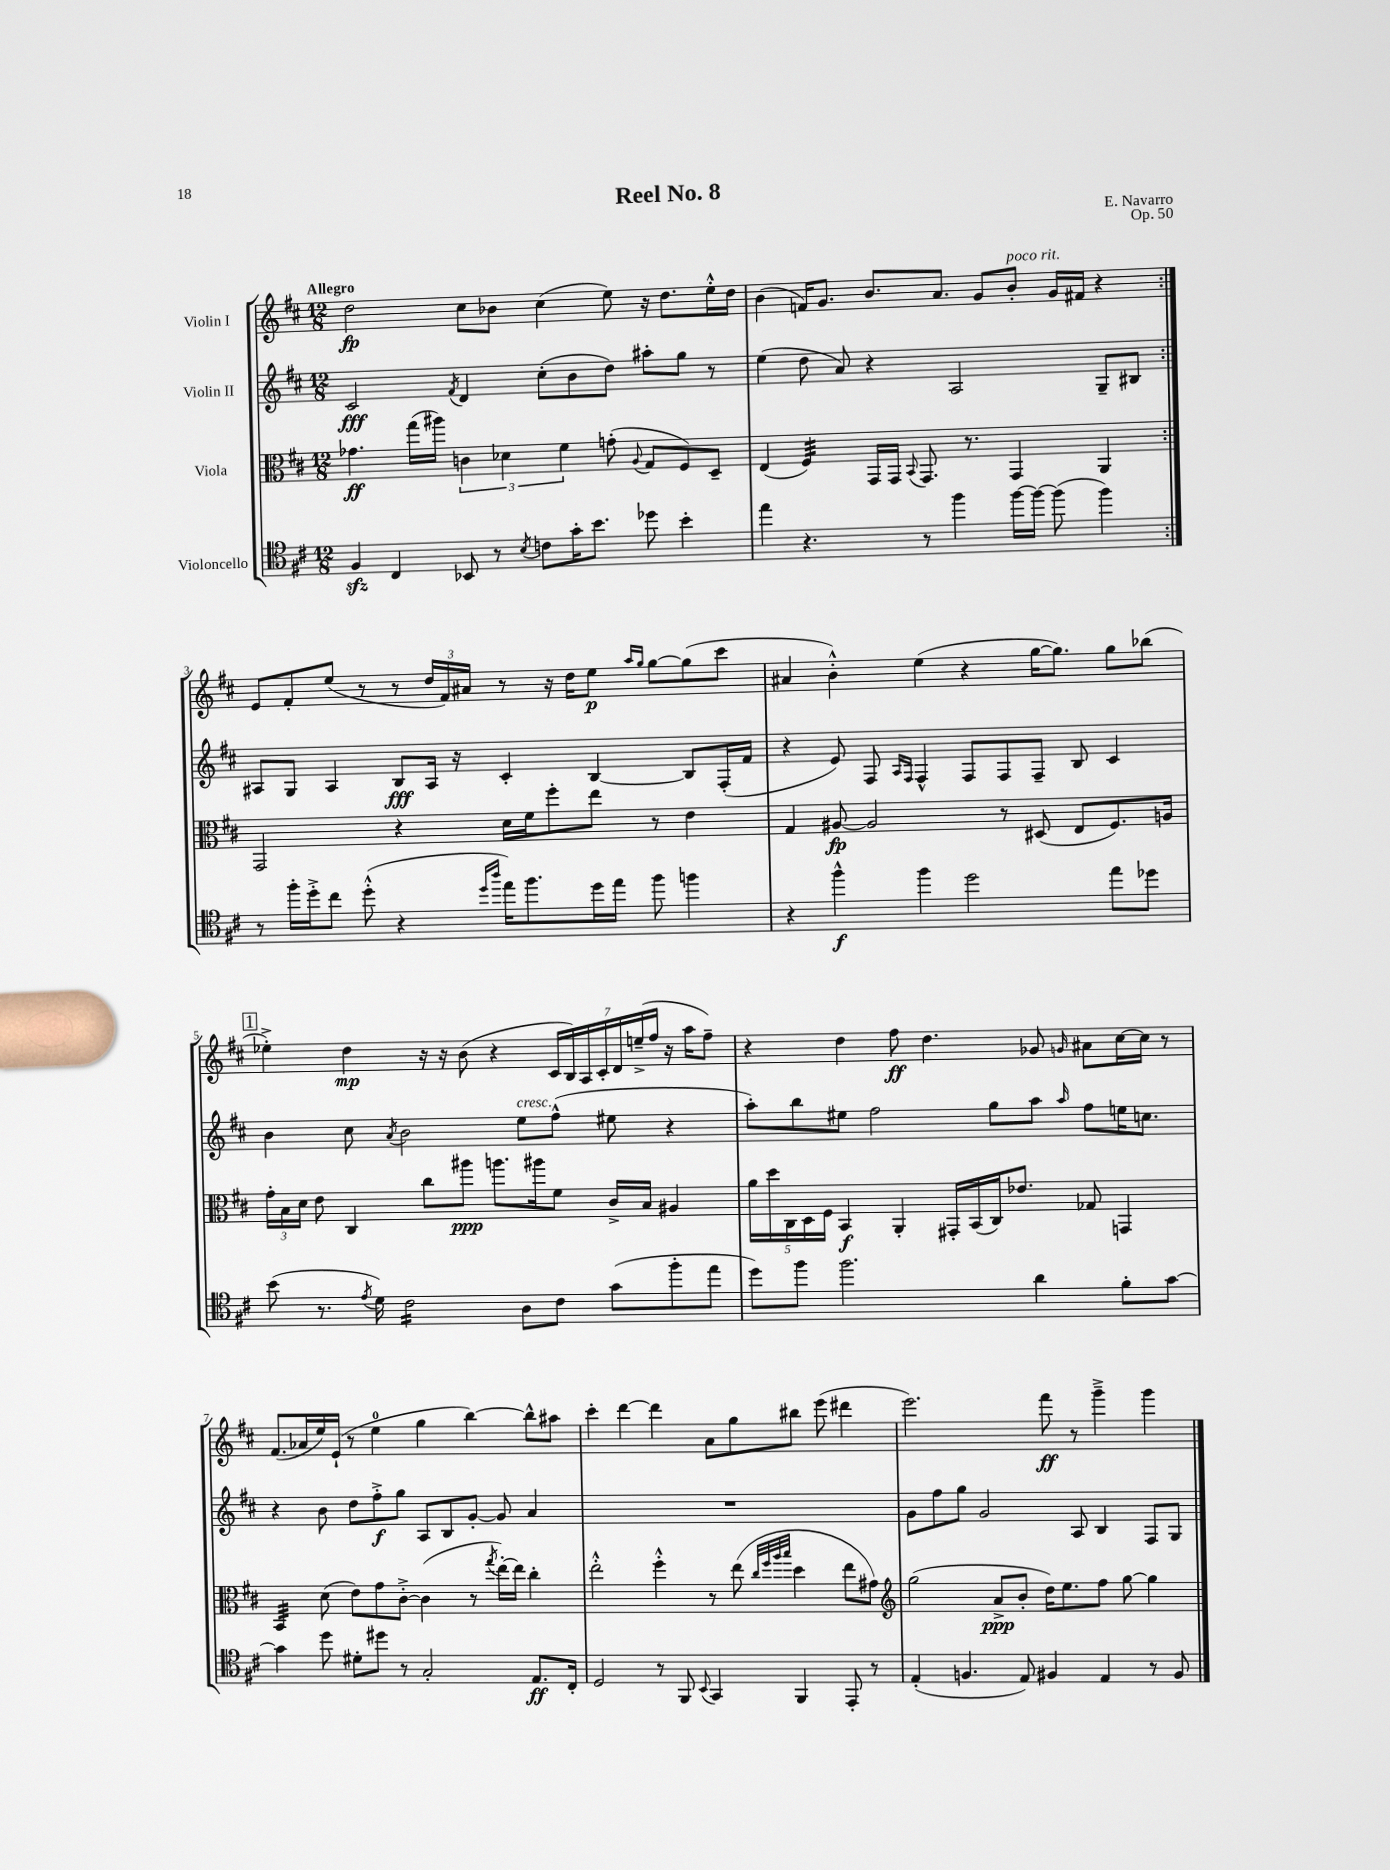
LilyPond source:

\header { title = "Reel No. 8" composer = "E. Navarro" opus = "Op. 50" }
<<
\new StaffGroup <<
\new Staff = "s0" \with { instrumentName = "Violin I" } {
    \clef treble \key d \major \numericTimeSignature \time 12/8 \tempo "Allegro"
    \autoBeamOff \repeat volta 2 { d''2\fp cis''8[ bes'8] cis''4( e''8) r16 d''8.[ e''16-.-^ d''16] |
    b'4( f'16[) g'8.] b'8.[ a'8.] g'8[ b'8]-.^\markup { \italic "poco rit." } g'16[ fis'16] r4 | }
    e'8[ fis'8-. e''8]( r8 r8 \tuplet 3/2 { d''16[ fis'16) ais'16] } r8 r16 d''16[ e''8]\p \grace { a''16[ g''16] } g''8[~ g''8( cis'''8] |
    ais'4 b'4-.-^) e''4( r4 g''16[~ g''8.]) g''8[ bes''8]( |
    \mark \markup { \box "1" } ees''4-.->) d''4\mp r16 r16 b'8( r4 \tuplet 7/4 { cis'16[ b16) a16 cis'16-. d'16 e''16--->( fis''16] } r16 a''16[ fis''8]--) |
    r4 d''4 fis''8\ff d''4. ges'8 \grace { g'16 } ais'8[ cis''16~ cis''16] r8 |
    fis'8.[( aes'16 e''16) e'16]-!( r8 e''4-0 g''4 b''4~) b''8[-^ ais''8] |
    cis'''4-. d'''4~ d'''4 a'8[ g''8 bis''8] e'''8( dis'''4 |
    e'''2.) fis'''8\ff r8 g'''4---> g'''4 \bar "|." |
}
\new Staff = "s1" \with { instrumentName = "Violin II" } {
    \clef treble \key d \major \numericTimeSignature \time 12/8
    \autoBeamOff \repeat volta 2 { cis'2\fff \acciaccatura { fis'8 } d'4 cis''8[-.( b'8 d''8]) ais''8[-. g''8] r8 |
    e''4( d''8 a'8) r4 a2 g8[-- bis8] | }
    ais8[ g8] ais4 b8[\fff ais16] r16 cis'4-. b4~ b8[ fis16-.( fis'16] |
    r4 e'8) fis8 \grace { a16[ fis16] } fis4-^ fis8[ fis8 fis8]-- b8 cis'4 |
    \mark \markup { \box "1" } b'4 cis''8 \acciaccatura { a'8 } b'2 e''8[^\markup { \italic "cresc." } fis''8]-^( eis''8 r4 |
    a''8[-.) b''8 eis''8] fis''2 g''8[ a''8] \grace { a''16 } fis''8[ e''16 c''8.] |
    r4 b'8 d''8[ fis''8-.->\f g''8] a8[ b8 g'8]~-. g'8 a'4 |
    R1. |
    g'8[ fis''8 g''8] g'2 a8 b4 fis8[ g8] \bar "|." |
}
\new Staff = "s2" \with { instrumentName = "Viola" } {
    \clef alto \key d \major \numericTimeSignature \time 12/8
    \autoBeamOff \repeat volta 2 { ges'4.\ff g''16[( ais''16]) \tuplet 3/2 { c'4 des'4 fis'4 } g'8-.( \appoggiatura { a8 } g8[ fis8) d8]-- |
    e4( fis4:32) g,16[ g,16] \appoggiatura { b,8 } g,8. r8. g,4 a,4 | }
    g,2 r4 d'16[ fis'16 fis''8-. e''8] r8 e'4 |
    g4 ais8~\fp ais2 r8 dis8( e8[ fis8.) a16] |
    \mark \markup { \box "1" } \tuplet 3/2 { g'16[-. b16 d'16] } e'8 cis4 cis''8[ ais''8]\ppp a''8.[ ais''16 fis'8] cis'16[-> b16] ais4 |
    \tuplet 5/4 { a'16[ d''16 cis16 d16 fis16] } b,4\f a,4-. gis,16[-. b,16( cis16) ees'8.] ges8 g,4 |
    b,4:32 d'8( e'8[) g'8 cis'8]~-.-> cis'4( r8 \acciaccatura { g''8 } e''16[~-.) e''16] cis''4-. |
    e''2-.-^ fis''4-.-^ r8 e''8( \grace { cis''32[ fis''32 a''32 b''32] } d''4 e''8[ gis'8]) |
    \clef treble g''2( a'8[->\ppp b'8]-. d''16[) e''8. fis''8] g''8~ g''4 \bar "|." |
}
\new Staff = "s3" \with { instrumentName = "Violoncello" } {
    \clef tenor \key d \major \numericTimeSignature \time 12/8
    \autoBeamOff \repeat volta 2 { fis4\sfz cis4 bes,8 r8 \acciaccatura { b8 } c'8[ g'16-. b'8.] des''8 b'4-. |
    e''4 r4. r8 fis''4 fis''16[~ fis''16]~ fis''8( fis''4) | }
    r8 fis''16[-. d''16-.-> cis''8] d''8-.-^( r4 \grace { d''16[ a''16] } e''16[) fis''8. d''16 e''16] fis''8 f''4 |
    r4 fis''4-^\f fis''4 d''2 e''8[ des''8] |
    \mark \markup { \box "1" } b'8( r8. \acciaccatura { e'8 } d'16) cis'2:16 a8[ cis'8] g'8[( fis''8-. e''8] |
    d''8[) fis''8] fis''2. a'4 fis'8[-. g'8]~ |
    g'4 d''8 dis'8[-. dis''8] r8 g2-. e8.[\ff cis16]-. |
    d2 r8 fis,8 \appoggiatura { b,8 } g,4 fis,4 e,8-. r8 |
    e4-.( f4. e8) fis4 e4 r8 fis8 \bar "|." |
}
>>
>>
